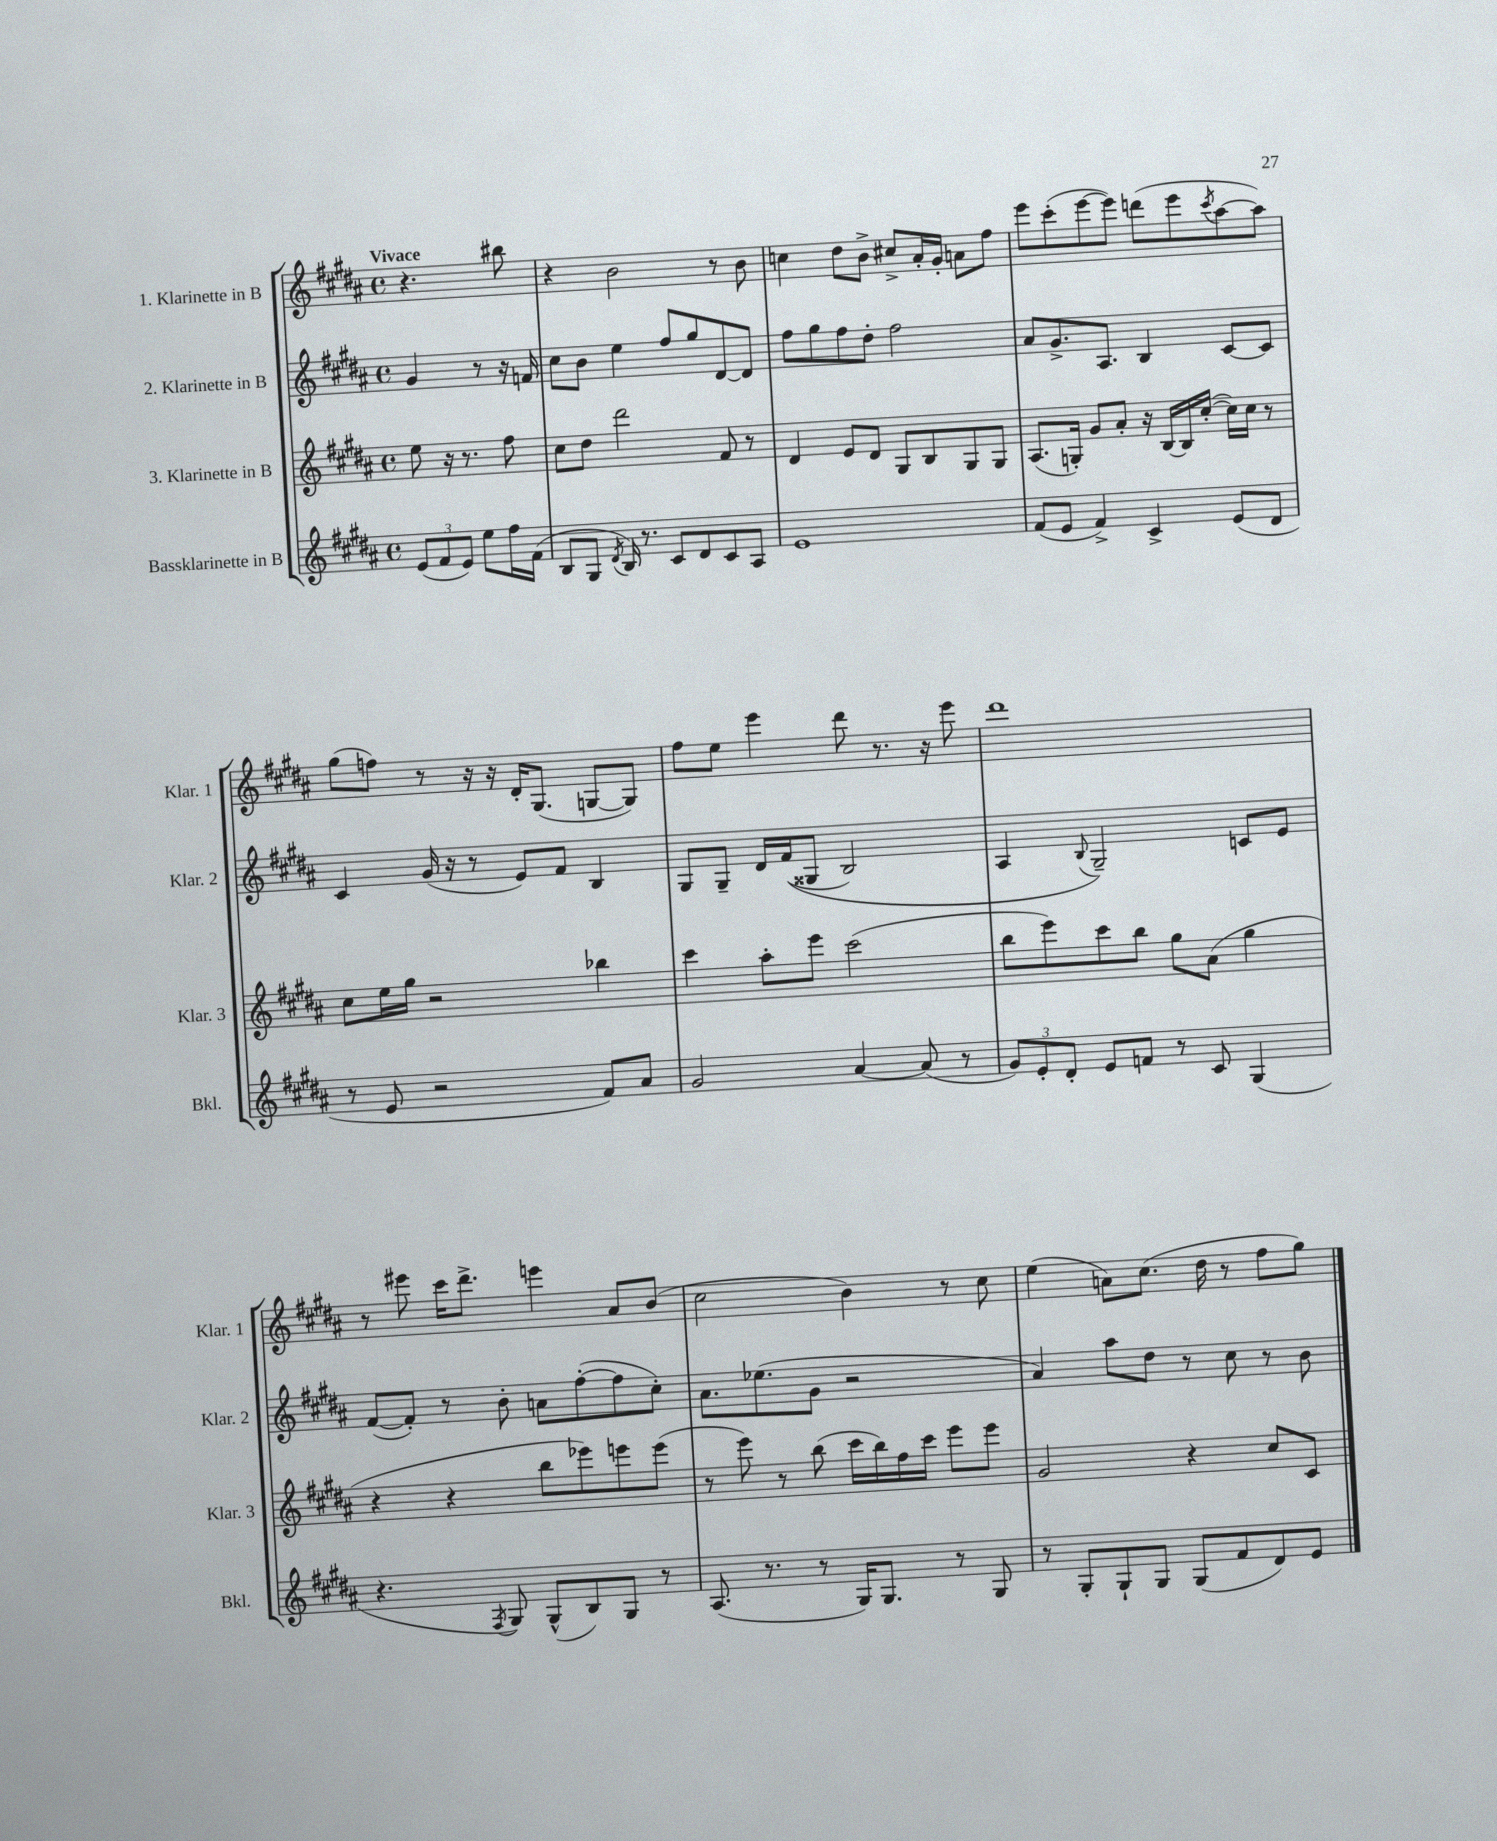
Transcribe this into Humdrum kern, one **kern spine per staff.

**kern	**kern	**kern	**kern
*part4	*part3	*part2	*part1
*staff4	*staff3	*staff2	*staff1
*I"Bassklarinette in B	*I"3. Klarinette in B	*I"2. Klarinette in B	*I"1. Klarinette in B
*I'Bkl.	*I'Klar. 3	*I'Klar. 2	*I'Klar. 1
*clefG2	*clefG2	*clefG2	*clefG2
*k[f#c#g#d#a#]	*k[f#c#g#d#a#]	*k[f#c#g#d#a#]	*k[f#c#g#d#a#]
*M4/4	*M4/4	*M4/4	*M4/4
*met(c)	*met(c)	*met(c)	*met(c)
=	=	=	=
!	!	!	!LO:TX:a:B:t=Vivace
(12e/L	8ee\	4g#/	4.r
12f#/	.	.	.
.	16r	.	.
12e/J)	.	.	.
.	8.r	.	.
8ee\L	.	8r	.
16ff#\L	8ff#\	16r	8bb#X\
(16f#\JJ	.	16fn/	.
=1	=1	=1	=1
8B/L	8cc#\L	8cc#\L	4r
8G#/J	8dd#\J	8b\J	.
8qd#/	.	.	.
16B/)	2ddd#\	4ee\	2b\
8.r	.	.	.
8c#/L	.	8ff#/L	.
8d#/	.	8gg#/	.
8c#/	8f#/	[8d#/	8r
8A#/J	8r	8d#/J]	8b\
=2	=2	=2	=2
1e	4d#/	8ff#\L	4ccn\
.	.	8gg#\	.
.	8e/L	8ff#\	8dd#\L
.	8d#/J	8dd#'\J	8b^\J
.	8G#/L	2ff#\	8cc#X^/L
.	8B/	.	16a#'/L
.	.	.	16g#'/JJ
.	8G#/	.	8an\L
.	8G#/J	.	8ff#\J
=3	=3	=3	=3
(8f#/L	(8.A#/L	8a#/L	8eee\L
8e/J	.	8.g#^/	(8ccc#'\
.	16Gn'/Jk)	.	.
4f#^/)	8g#/L	.	[8eee\
.	.	8.A#/J	.
.	8a#'/J	.	8eee\J])
4c#^/	16r	4B/	(8dddn\L
.	[16B/LL	.	.
.	16B/]	.	8eee\
.	([16cc#'/JJ	.	.
.	.	.	8qccc#/
(8e/L	16cc#\LL])	[8c#/L	[8aa#\
.	16cc#\JJ	.	.
8d#/J	8r	8c#/J]	8aa#\J])
!!LO:LB:g=z
=4	=4	=4	=4
8r	8cc#\L	4c#/	(8gg#\L
8e/	16ee\L	.	8ffn\J)
.	16gg#\JJ	.	.
2r	2r	(16g#/	8r
.	.	16r	.
.	.	8r	16r
.	.	.	16r
.	.	8e/L)	16d#'/KL
.	.	.	(8.G#/J
.	.	8f#/J	.
8f#/L)	4bb-X\	4B/	[8Gn/L
8a#/J	.	.	8G/J])
=5	=5	=5	=5
2g#/	4ccc#\	8G#/L	8ff#\L
.	.	8G#~/J	8ee\J
.	8aa#'\L	16d#/LL	4eee\
.	.	((16f#/J	.
.	8eee\J	8G##X/J	.
[4a#/	(2ccc#\	2B/)	8ddd#\
.	.	.	8.r
(8a#/]	.	.	.
.	.	.	16r
8r	.	.	8eee\
=6	=6	=6	=6
12g#/L)	8bb\L	4A#/	1ddd#
12e'/	.	.	.
.	8eee\)	.	.
12d#'/J	.	.	.
.	.	8qqB/	.
8e/L	8ccc#\	2G#~/)	.
8fn/J	8bb\J	.	.
8r	8gg#\L	.	.
8c#/	(8a#\J	.	.
(4G#/	4gg#\	8cn/L	.
.	.	8e/J	.
!!LO:LB:g=z
=7	=7	=7	=7
4.r	4r	([8f#/L	8r
.	.	8f#'/J])	8eee#X\
.	4r	8r	16ccc#\KL
.	.	.	8.ddd#^\J
8qF#/	.	.	.
8G#/)	.	8b'\	.
(8G#^^/L	8bb\L	8an\L	4eeen\
8B/)	8eee-X\)	([8ff#'\	.
8G#/J	8eeen\	8ff#\]	8a#/L
8r	(8eee\J	8cc#'\J)	(8b/J
=8	=8	=8	=8
(8.A#/	8r	8.a#\L	2cc#\
.	8eee\)	.	.
8.r	.	(8.ee-X\	.
.	8r	.	.
8r	(8bb\	8g#\J	.
16G#/KL)	16ccc#\LL	2r	4b\)
8.G#/J	16bb\)	.	.
.	16ff#\	.	.
.	16ccc#\JJ	.	.
8r	8eee\L	.	8r
8G#/	8eee\J	.	8cc#\
=9	=9	=9	=9
8r	2g#/	4a#/)	(4ee\
8G#'/L	.	.	.
8G#`/	.	8aa#\L	8an\L)
8G#/J	.	8dd#\J	(8.cc#\J
(8G#/L	4r	8r	.
.	.	.	16dd#\
8f#/	.	8cc#\	8r
8d#/)	8cc#/L	8r	8ff#\L
8e/J	8c#/J	8b\	8gg#\J)
==	==	==	==
*-	*-	*-	*-
